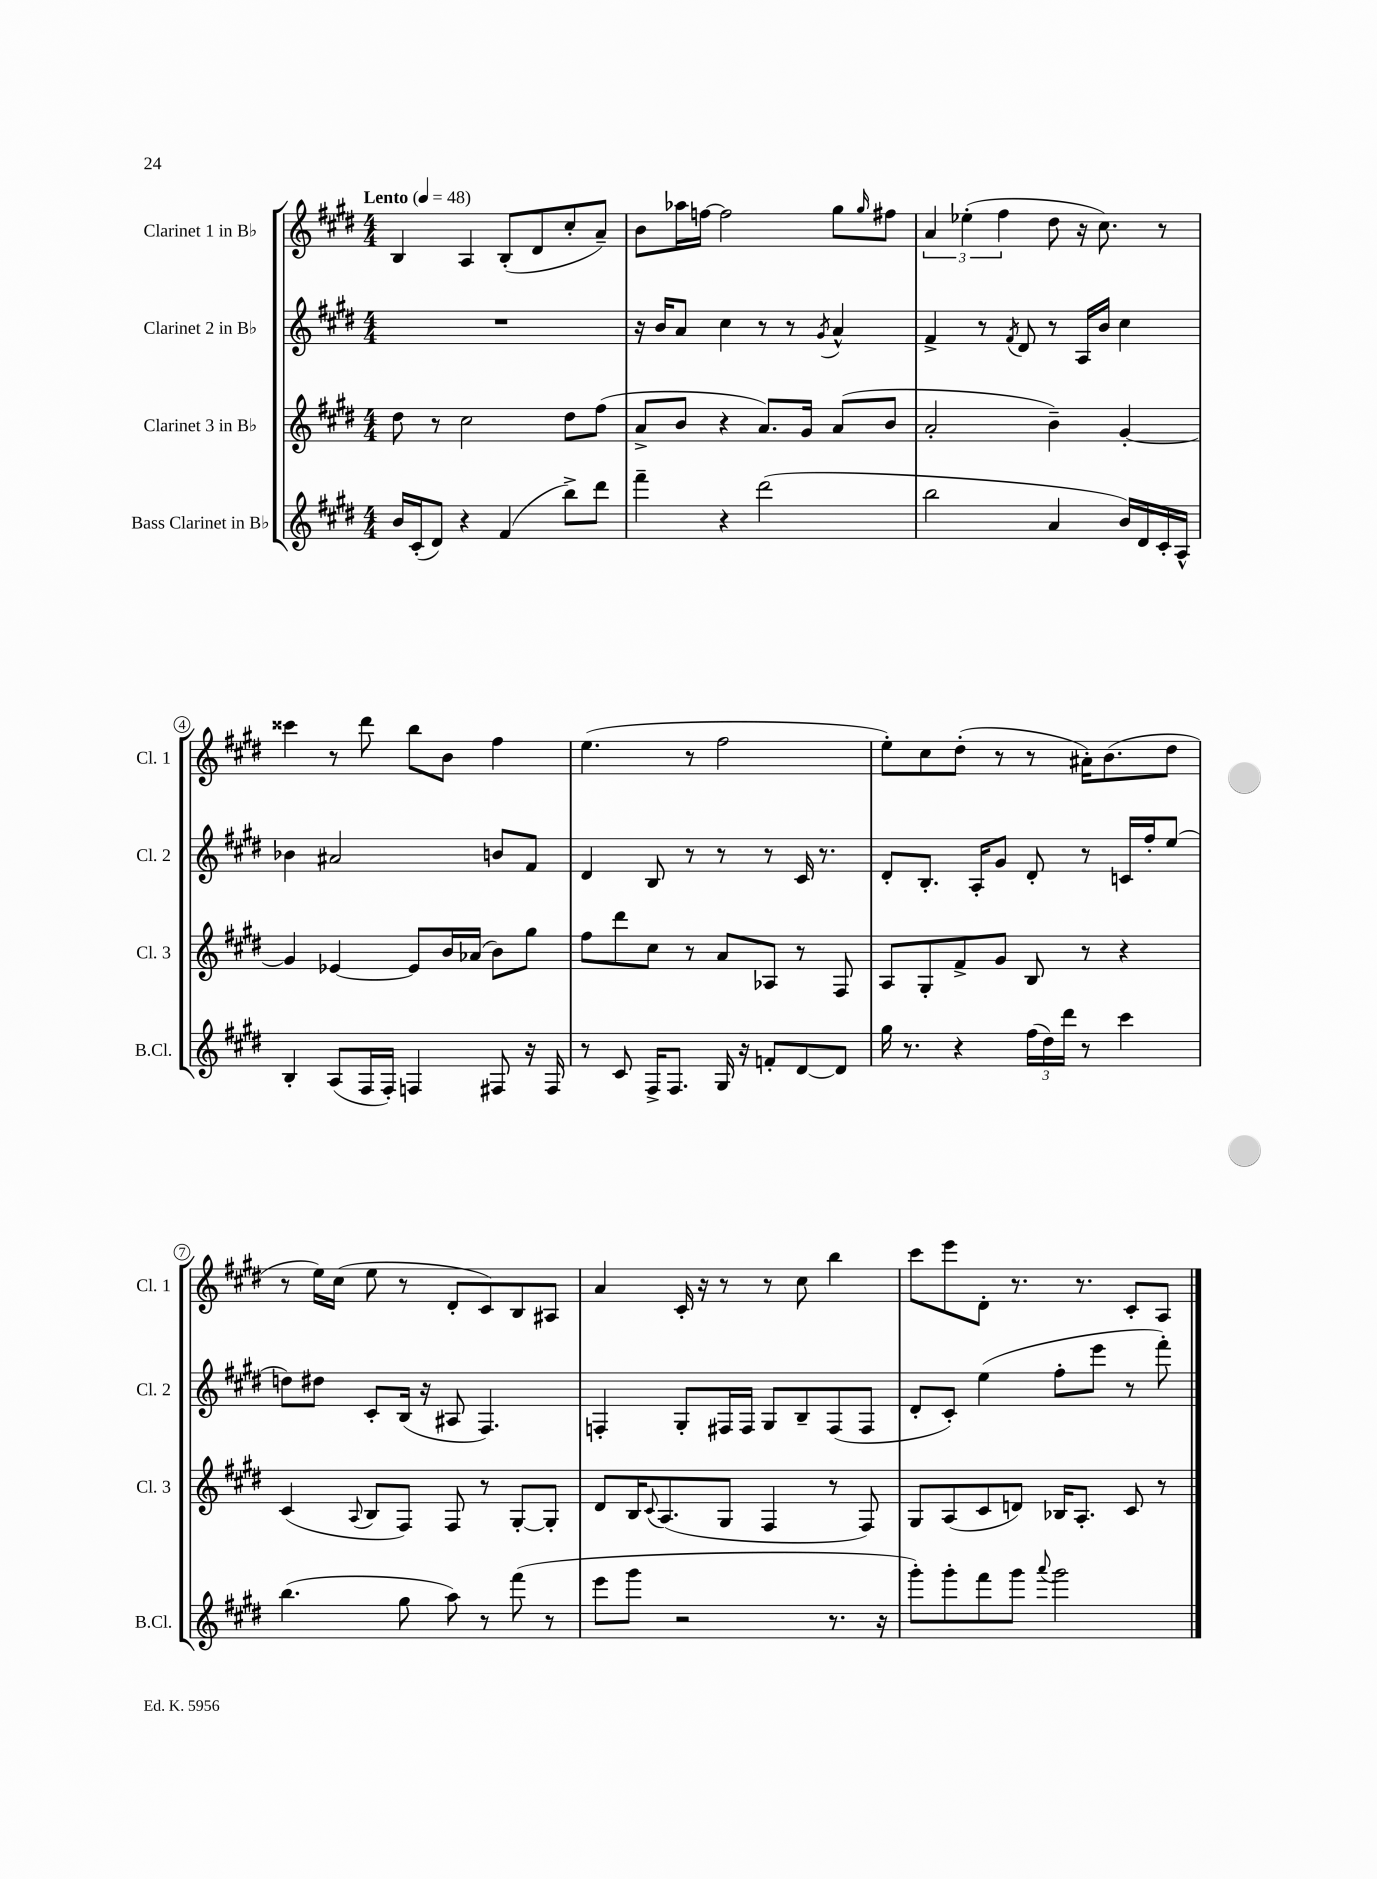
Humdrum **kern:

**kern	**kern	**kern	**kern
*staff4	*staff3	*staff2	*staff1
*clefG2	*clefG2	*clefG2	*clefG2
*k[f#c#g#d#]	*k[f#c#g#d#]	*k[f#c#g#d#]	*k[f#c#g#d#]
*M4/4	*M4/4	*M4/4	*M4/4
*MM48	*MM48	*MM48	*MM48
16b	8dd#	1r	4B
(16c#'	.	.	.
8d#)	8r	.	.
4r	2cc#	.	4A
(4f#	.	.	(8B'
.	.	.	8d#
8bb^)	8dd#	.	8cc#'
8ddd#	(8ff#	.	8a~)
=	=	=	=
4fff#~	8a^	16r	8b
.	.	16b	.
.	8b	8a	16aa-
.	.	.	[16ff
4r	4r	4cc#	2ff]
(2ddd#	8.a)	8r	.
.	.	8r	.
.	16g#	.	.
.	.	8qg#	.
.	(8a	4a^^	8gg#
.	.	.	16qqgg#
.	8b	.	8ff#
=	=	=	=
2bb	2a'	4f#^	6a
.	.	.	(6ee-'
.	.	8r	.
.	.	.	6ff#
.	.	8qf#	.
.	.	8d#	.
4a	4b~)	8r	8dd#
.	.	16A	16r
.	.	16b	8.cc#)
16b)	[4g#'	4cc#	.
16d#	.	.	.
16c#'	.	.	8r
16A^^	.	.	.
=	=	=	=
4B'	4g#]	4b-	4ccc##
(8A	[4e-	2a#	8r
16F#	.	.	8ddd#
16F#')	.	.	.
4F	8e-]	.	8bb
.	16b	.	8b
.	(16a-	.	.
8F#	8b)	8b	4ff#
16r	8gg#	8f#	.
16F#	.	.	.
=	=	=	=
8r	8ff#	4d#	(4.ee
8c#	8ddd#	.	.
16F#^	8cc#	8B	.
8.F#	.	.	.
.	8r	8r	8r
16G#	8a	8r	2ff#
16r	.	.	.
8f'	8A-	8r	.
[8d#	8r	16c#	.
.	.	8.r	.
8d#]	8F#	.	.
=	=	=	=
16gg#	8A	8d#'	8ee')
8.r	.	.	.
.	8G#'	8.B'	8cc#
4r	8f#^	.	(8dd#'
.	.	16A'	.
.	8g#	8g#	8r
(24ff#	8B	8d#'	8r
24dd#)	.	.	.
24ddd#	.	.	.
8r	8r	8r	16a#')
.	.	.	(8.b
4ccc#	4r	16c	.
.	.	16ff#'	.
.	.	(8ee	8dd#
=	=	=	=
(4.bb	(4c#	8dd)	8r
.	.	8dd#	16ee)
.	.	.	(16cc#
.	8qqA	.	.
.	8B	8c#'	8ee
8gg#	8F#)	(16B	8r
.	.	16r	.
8aa)	8F#	8A#	8d#'
8r	8r	4.F#)	8c#)
(8fff#	[8G#'	.	8B
8r	8G#']	.	8A#
=	=	=	=
8eee	8d#	4F'	4a
8ggg#	16B	.	.
.	8qqc#	.	.
.	(8.A	.	.
2r	.	8G#'	16c#'
.	.	.	16r
.	8G#	16F#	8r
.	.	16F#	.
.	4F#	8G#	8r
.	.	8B~	8cc#
8.r	8r	(8F#	4bb
.	8F#)	8F#	.
16r	.	.	.
=	=	=	=
8ggg#')	8G#	8d#'	8ccc#
8ggg#'	(8A	8c#')	8eee
8fff#	8c#	(4ee	8d#'
8ggg#	8d)	.	8.r
8qqaaa	.	.	.
2ggg#	16B-	8ff#'	.
.	8.A'	.	8.r
.	.	8eee	.
.	8c#	8r	8c#'
.	8r	8fff#')	8A
==	==	==	==
*-	*-	*-	*-
